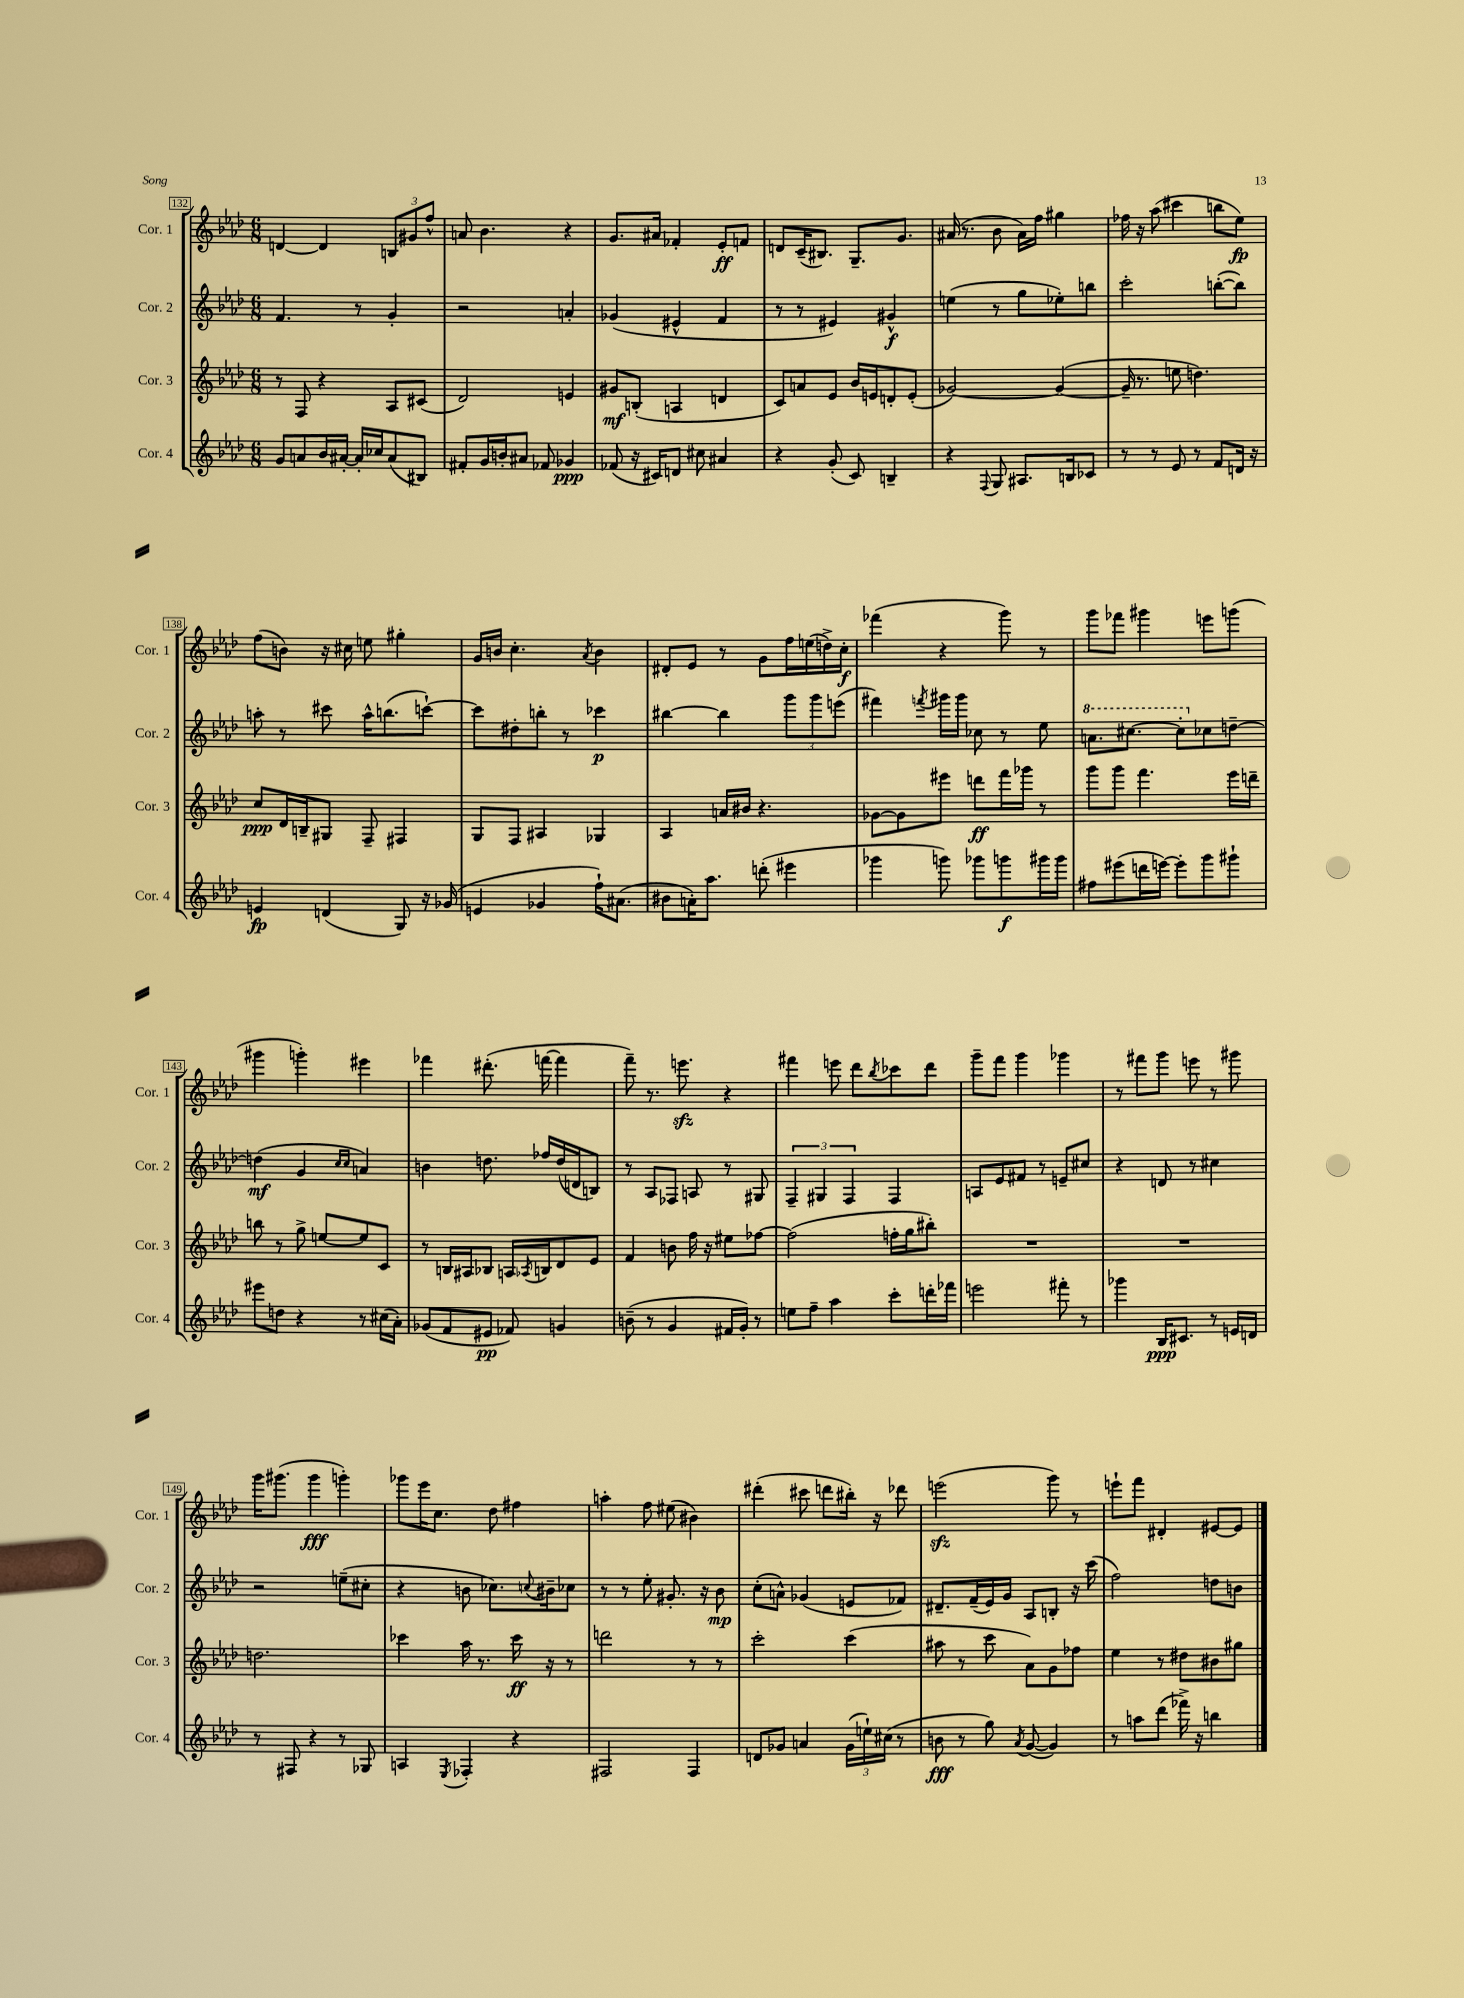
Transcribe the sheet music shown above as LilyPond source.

<<
\new StaffGroup <<
\new Staff = "s0" \with { instrumentName = "Cor. 1" shortInstrumentName = "Cor. 1" } {
    \clef treble \key aes \major \numericTimeSignature \time 6/8
    d'4~ d'4 \tuplet 3/2 { b8 gis'8 f''8-^ } |
    a'8 bes'4. r4 |
    g'8. ais'16 fes'4-. ees'8-.\ff f'8 |
    d'8 c'16--( bis8.) g8.-- g'8. |
    ais'16( r8. bes'8 ais'16) f''16 gis''4 |
    fes''16 r16 aes''8( cis'''4 b''8 ees''8\fp) |
    f''8( b'8) r16 cis''16 e''8 gis''4-. |
    g'16 b'16 c''4.-. \acciaccatura { aes'8 } b'4 |
    dis'8-. ees'8 r8 g'8 f''16 e''16( d''16->) c''16-.\f |
    fes'''4( r4 g'''8) r8 |
    g'''8 fes'''8 gis'''4 e'''8 g'''8( |
    gis'''4 g'''4-.) eis'''4 |
    fes'''4 dis'''8.-.( f'''16~ f'''4 |
    f'''8--) r8. e'''8.\sfz r4 |
    fis'''4 e'''8 des'''8 \acciaccatura { bes''8 } ces'''8 des'''8 |
    g'''8-- f'''8 g'''4 ges'''4 |
    r8 fis'''8 g'''8 e'''8 r8 gis'''8 |
    g'''16 gis'''8.( gis'''4\fff g'''4-.) |
    ges'''8 ees'''16 c''8. des''8 fis''4 |
    a''4-. f''8 eis''8( bis'4) |
    dis'''4-.( cis'''8 d'''8 bis''16-.) r16 des'''8 |
    e'''2\sfz( g'''8) r8 |
    e'''8-! f'''8 dis'4-. eis'8~ eis'8 \bar "|." |
}
\new Staff = "s1" \with { instrumentName = "Cor. 2" shortInstrumentName = "Cor. 2" } {
    \clef treble \key aes \major \numericTimeSignature \time 6/8
    f'4. r8 g'4-. |
    r2 a'4-. |
    ges'4( eis'4-^ f'4 |
    r8 r8 eis'4) gis'4-^\f |
    e''4( r8 g''8 ees''8-.) b''8 |
    c'''2-. b''8~-.( b''8) |
    a''8-. r8 cis'''8 a''16-^ b''8.( c'''8~-!) |
    c'''8 dis''8-. b''8-. r8 ces'''4\p |
    bis''4~ bis''4 \tuplet 3/2 { g'''8 g'''8 e'''8( } |
    fis'''4) \acciaccatura { f'''8 } gis'''16 gis'''16 ces''8 r8 ees''8 |
    \ottava #1 a''8. cis'''8.~ cis'''8-. \ottava #0 ces''8 d''8~-- |
    d''4\mf( g'4 \grace { c''16 c''16 } a'4) |
    b'4 d''8. fes''16 d''16( d'16 b8) |
    r8 aes8 fes8 a8 r8 gis8 |
    \tuplet 3/2 { f4-- gis4 f4 } f4 |
    a8 ees'8 fis'8 r8 e'8-- cis''8 |
    r4 d'8 r8 cis''4 |
    r2 e''8--( cis''8-. |
    r4 b'8 ces''8.) \appoggiatura { c''8 } bis'16-- ces''8 |
    r8 r8 ees''8-. gis'8.-. r16 bes'8\mp |
    c''8-.( a'8-^) ges'4( e'8 fes'8) |
    dis'8.-- f'16--( ees'16) g'16 aes8 b8-. r16 c'''16( |
    f''2) d''8 b'8 \bar "|." |
}
\new Staff = "s2" \with { instrumentName = "Cor. 3" shortInstrumentName = "Cor. 3" } {
    \clef treble \key aes \major \numericTimeSignature \time 6/8
    r8 f8 r4 aes8 cis'8( |
    des'2) e'4 |
    gis'8\mf b8-.( a4 d'4 |
    c'8) a'8 ees'8 bes'16 e'16 d'8-. e'8-.( |
    ges'2~) ges'4~( |
    ges'16-- r8. e''8 d''4.) |
    c''8\ppp des'16 b16-- gis8 f8-- fis4 |
    g8 f8 ais4 ges4 |
    aes4 a'16 bis'16 r4. |
    ges'8~ ges'8 eis'''8 d'''8\ff f'''16 ges'''16 r8 |
    g'''8 g'''8 f'''4. ees'''16 d'''16-- |
    b''8 r8 g''8-> e''8~ e''8 c'8 |
    r8 b16 ais16 bes8 a16 \acciaccatura { aes8 } b16 des'8 ees'8 |
    f'4 b'8 f''16 r16 eis''8 fes''8~ |
    fes''2( f''16-. g''16 bis''8-.) |
    R2. |
    R2. |
    d''2. |
    ces'''4 aes''16 r8. ces'''16\ff r16 r8 |
    d'''2 r8 r8 |
    c'''2-. c'''4( |
    ais''8 r8 c'''8 aes'8) g'8 fes''8 |
    ees''4 r8 dis''8 bis'8 gis''8 \bar "|." |
}
\new Staff = "s3" \with { instrumentName = "Cor. 4" shortInstrumentName = "Cor. 4" } {
    \clef treble \key aes \major \numericTimeSignature \time 6/8
    g'8 a'8 bes'16 ais'16~-. ais'16-. ces''16 ais'8( bis8) |
    fis'8-. g'16 b'16-. ais'8 fes'8 ges'4\ppp |
    fes'8( r16 cis'16) d'8 cis''8 ais'4 |
    r4 g'8-.( c'8) b4-- |
    r4 \appoggiatura { f8 } g8 ais8. b16 ces'8 |
    r8 r8 ees'8 r8 f'8 d'16 r16 |
    e'4\fp d'4( g8) r16 ges'16( |
    e'4 ges'4 f''16-!) ais'8.( |
    bis'8 a'16-.) aes''8. d'''8-.( eis'''4 |
    ges'''4 g'''8) ges'''8 g'''8\f gis'''16 gis'''16 |
    fis''8 eis'''8( d'''16 e'''16~) e'''8-. g'''8 gis'''8-! |
    eis'''8 d''8 r4 r8 cis''16( aes'16-.) |
    ges'8( f'8 eis'8\pp fes'8) g'4 |
    b'8--( r8 g'4 fis'16 g'16-.) r8 |
    e''8 f''8-- aes''4 c'''8-. d'''16-. fes'''16 |
    e'''2 fis'''8-. r8 |
    ges'''4 bes16\ppp cis'8. r8 e'16 d'16 |
    r8 fis8 r4 r8 ges8 |
    a4 \acciaccatura { ees8 } fes4-. r4 |
    fis2 fis4 |
    d'8 ges'8 a'4 \tuplet 3/2 { ges'16( e''16-!) cis''16( } r8 |
    b'8\fff r8 g''8) \acciaccatura { aes'8 } g'8~( g'4) |
    r8 a''8 des'''8( fes'''16->) r16 b''4 \bar "|." |
}
>>
>>
\layout { \context { \Score currentBarNumber = #132 \override BarNumber.stencil = #(make-stencil-boxer 0.1 0.3 ly:text-interface::print) } }
